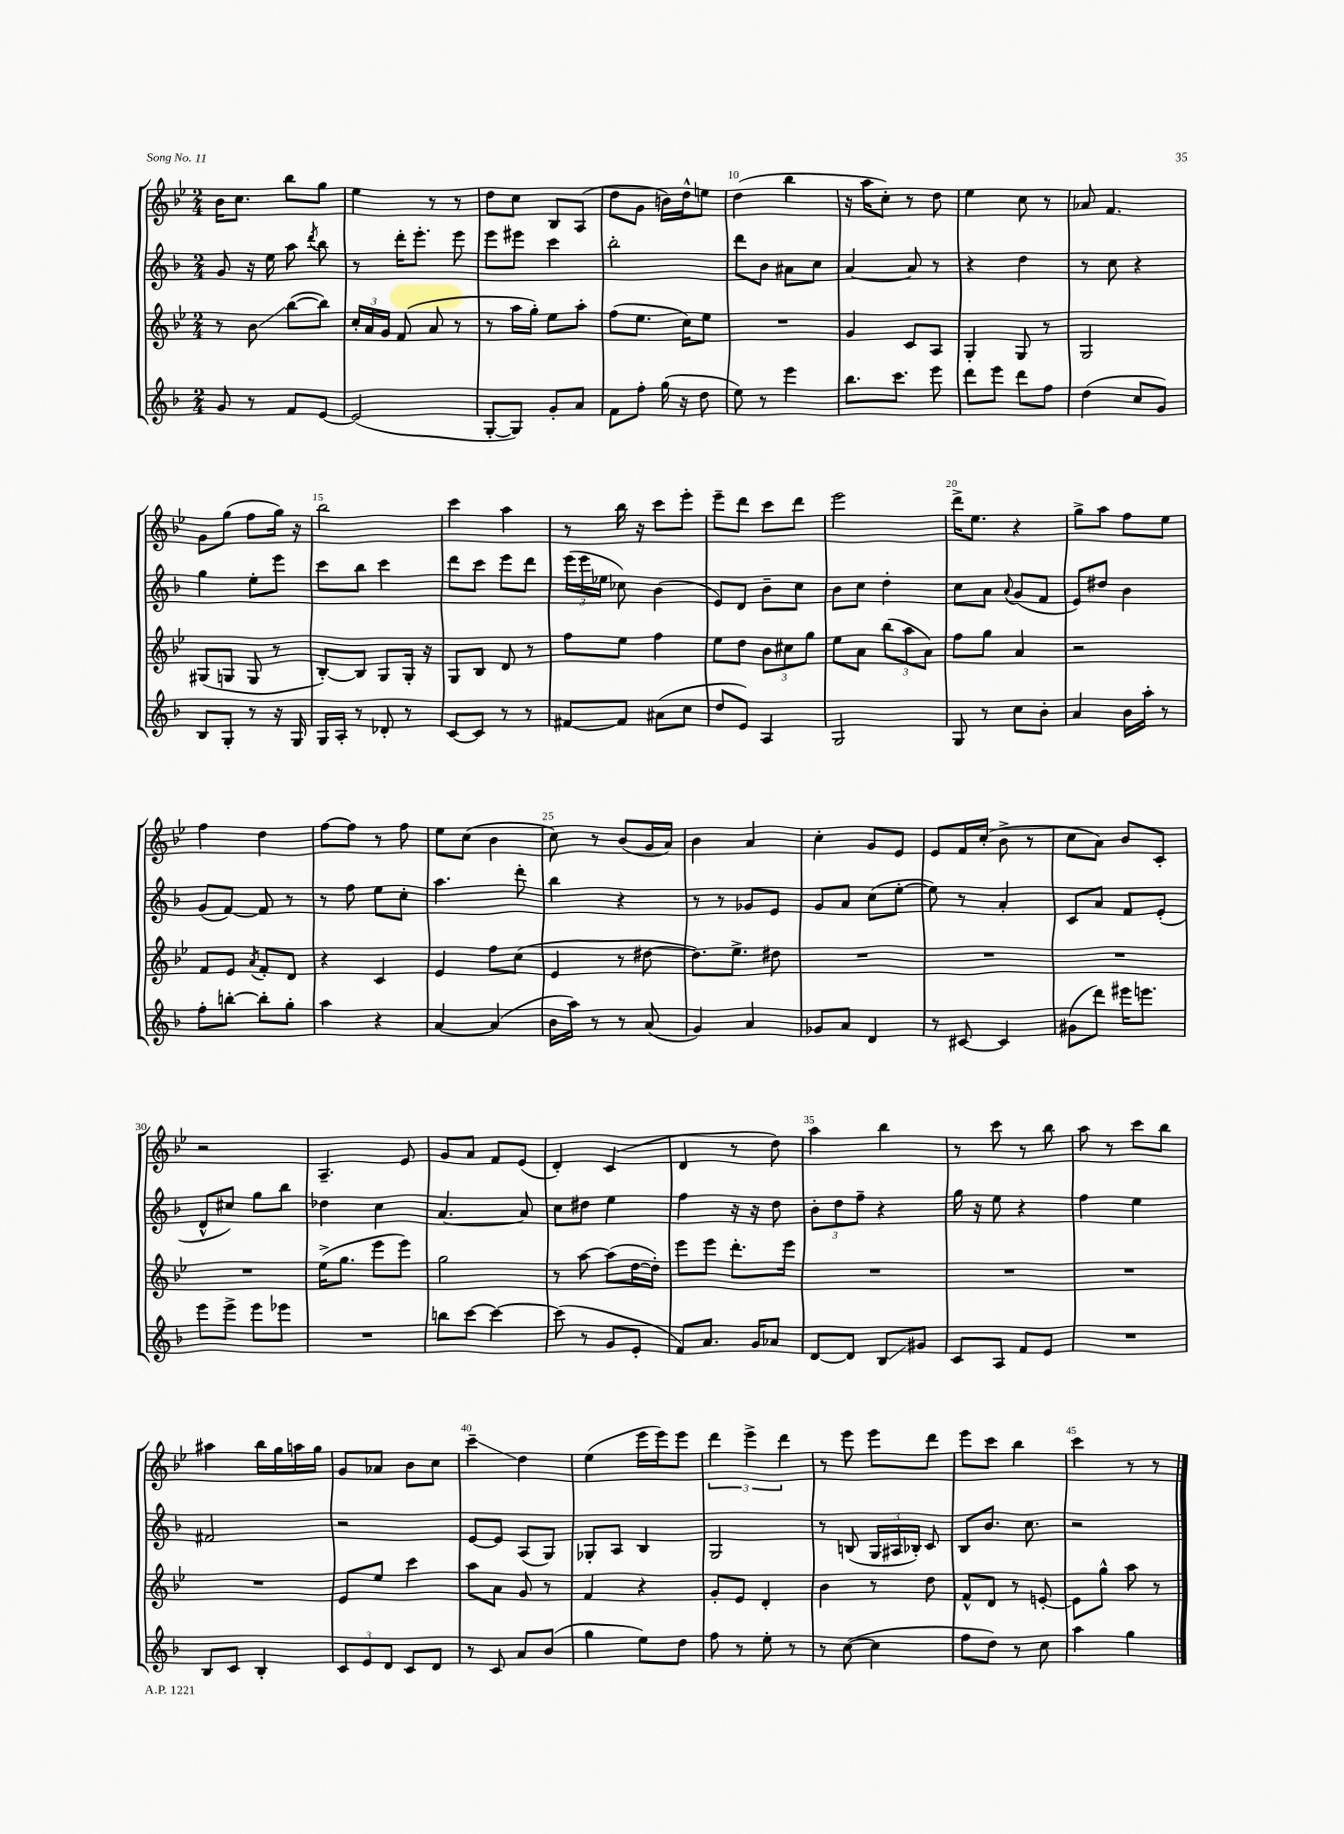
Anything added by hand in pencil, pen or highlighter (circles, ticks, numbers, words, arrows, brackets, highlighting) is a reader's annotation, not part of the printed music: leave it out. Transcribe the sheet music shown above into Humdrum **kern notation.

**kern	**kern	**kern	**kern
*staff4	*staff3	*staff2	*staff1
*clefG2	*clefG2	*clefG2	*clefG2
*k[b-]	*k[b-e-]	*k[b-]	*k[b-e-]
*M2/4	*M2/4	*M2/4	*M2/4
8g/	8r	8g/	16b-\LK
.	.	.	8.cc\J
8r	8b-\	16r	.
.	.	16ee\	.
8f/L	([8bb-\L	8aa\	8bb-\L
.	.	8qddd/	.
[8e/J	8bb-\]J)	8bb-\	8gg\J
=	=	=	=
(2e/]	24cc'/LL	8r	4ee-\
.	24a/	.	.
.	24g/JJ	.	.
.	(8f/	16ddd'\LK	.
.	.	8.eee'\J	.
.	8a/	.	8r
.	8r	8eee\	8r
=	=	=	=
[8G'/L	8r	8eee\L	8dd\L
8G/]J)	16aa\LL	8eee#\J	8cc\J
.	16gg'\JJ)	.	.
8g'/L	8ee-\L	4ccc\	8B-/L
8a/J	8aa'\J	.	(8A/J
=	=	=	=
8f\L	(8ff\L	2bb-'\	8dd\L
8ff'\J	8.ee-\J	.	8g\J
(16gg\	.	.	16b\LL)
16r	16cc\LK)	.	16dd^^\J
8dd\	8ee-\J	.	8ee\J
=	=	=	=
8ee\)	2r	8ddd\L	(4dd\
8r	.	8b-\J	.
4eee\	.	8a#\L	4bb-\
.	.	8cc\J	.
=	=	=	=
8.bb-\L	4g/	[4a/	16r
.	.	.	16aa\LK
.	.	.	8cc'\J)
8.ccc\J	.	.	.
.	8c/L	8a/]	8r
8eee\	8A/J	8r	8dd\
=	=	=	=
8ddd\L	4G'/	4r	4ee-\
8eee\J	.	.	.
8ddd\L	8G/	4dd\	8cc\
8ff\J	8r	.	8r
=	=	=	=
(4dd\	2G/	8r	8a-/
.	.	8cc\	4.f/
8cc/L	.	4r	.
8g/J)	.	.	.
=	=	=	=
8B-/L	(8G#/L	4gg\	8g\L
8G'/J	8G/J	.	(8gg\J
8r	8G/	8ee'\L	8ff\L
16r	8r	8eee\J	16gg\Jk)
16G/	.	.	16r
=	=	=	=
16G/LL	[8B-'/L)	8ccc\L	2bb-\
16A'/JJ	.	.	.
8r	8B-/]J	8bb-\J	.
8d-'/	8G/L	4ccc\	.
8r	16G'/Jk	.	.
.	16r	.	.
=	=	=	=
[8c/L	8G/L	8ddd\L	4ccc\
8c/]J	8B-/J	8ccc\J	.
8r	8d/	8eee\L	4aa\
8r	8r	8ddd\J	.
=	=	=	=
[8f#/L	8ff\L	(24eee\LL	8r
.	.	24eee\	.
.	.	24ee-\JJ	.
8f#/]J	8ee-\J	8cc-\)	16bb-\
.	.	.	16r
(8a#\L	4ff\	(4b-\	8ccc\L
8cc\J	.	.	8eee-'\J
=	=	=	=
8dd/L	8ee-\L	8e/L)	8eee-~\L
8e/J)	8dd\J	8d/J	8ddd\J
4A/	12b-\L	8b-~\L	8ccc\L
.	12cc#\	.	.
.	.	8cc\J	8ddd\J
.	12gg\J	.	.
=	=	=	=
2G/	8ee-\L	8b-\L	2eee-\
.	8a\J	8cc\J	.
.	(12bb-\L	4dd'\	.
.	12aa\	.	.
.	12a\J)	.	.
=	=	=	=
8G/	8ff\L	8cc\L	16ddd^\LK
.	.	.	8.ee-\J
8r	8gg\J	8a\J	.
.	.	8qqa/	.
8cc\L	4a/	(8g/L	4r
8b-'\J	.	8f/J	.
=	=	=	=
4a/	2r	8e/L)	8gg^\L
.	.	8dd#/J	8aa\J
16b-\LL	.	4b-\	8ff\L
16aa'\JJ	.	.	.
8r	.	.	8ee-\J
=	=	=	=
8ff'\L	8f/L	(8g/L	4ff\
[8bb'\J	8e-/J	[8f/J)	.
.	8qa/	.	.
8bb'\]L	8f'/L	8f/]	4dd\
8gg'\J	8d/J	8r	.
=	=	=	=
4aa\	4r	8r	[8ff\L
.	.	8ff\	8ff\]J
4r	4c/	8ee\L	8r
.	.	8cc'\J	8ff\
=	=	=	=
[4a/	4e-/	4.aa\	8ee-\L
.	.	.	(8cc\J
(4a/]	8ff\L	.	4b-\
.	(8cc\J	8ddd'\	.
=	=	=	=
16b-\LL	4e-/	4bb-\	8cc\)
16aa\JJ)	.	.	.
8r	.	.	8r
8r	8r	4r	(8b-/L
(8a/	[8dd#\	.	16g/L
.	.	.	16a/JJ)
=	=	=	=
4g/)	8.dd#\]L)	8r	4b-\
.	.	8r	.
.	8.ee-^\J	.	.
4a/	.	8g-/L	4a/
.	8dd#\	8e/J	.
=	=	=	=
8g-/L	2r	8g/L	4cc'\
8a/J	.	8a/J	.
4d/	.	(8cc\L	8g/L
.	.	[8ee'\J	8e-/J
=	=	=	=
8r	2r	8ee\])	8e-/L
[8c#/	.	8r	16f/L
.	.	.	(16cc'/JJ
4c#/]	.	4a'/	8b-^\
.	.	.	8r
=	=	=	=
(8g#\L	2r	8c/L	8cc\L
8ddd\J)	.	8a/J	8a\J)
16eee#\LK	.	8f/L	8b-/L
8.eee\J	.	.	.
.	.	(8e'/J	8c'/J
=	=	=	=
8eee\L	2r	8d^^/L	2r
8eee^\J	.	8cc#/J)	.
8eee\L	.	8gg\L	.
8eee-\J	.	8bb-\J	.
=	=	=	=
2r	(16ee-^\LK	4dd-\	4.A~/
.	8.gg\J	.	.
.	8eee-\L	4cc\	.
.	8eee-\J)	.	8e-/
=	=	=	=
8bb\L	2gg\	[4.a/	8g/L
[8ccc\J	.	.	8a/J
4ccc\_	.	.	8f/L
.	.	8a/]	(8e-/J
=	=	=	=
(8ccc\]	8r	8cc\L	4d'/)
8r	[8aa\	8dd#\J	.
8g/L	(8aa\]L	4ee\	(4c/
8e'/J	[16dd\L	.	.
.	16dd'\]JJ)	.	.
=	=	=	=
8f/L)	8eee-\L	4ff\	4d/
8.a/J	8eee-\J	.	.
.	8.ddd'\L	16r	8r
16g/LK	.	16r	.
8a-/J	.	8dd\	8dd\)
.	16eee-\Jk	.	.
=	=	=	=
[8d/L	2r	12b-'\L	4aa\
.	.	12dd\	.
8d/]J	.	.	.
.	.	12ff~\J	.
8B-/L	.	4r	4bb-\
8g#/J	.	.	.
=	=	=	=
8c/L	2r	16gg\	8r
.	.	16r	.
8A/J	.	8ee\	8ccc\
8f/L	.	4r	8r
8e/J	.	.	8bb-\
=	=	=	=
2r	2r	4ff\	8aa\
.	.	.	8r
.	.	4ee\	8ccc\L
.	.	.	8bb-\J
=	=	=	=
8B-/L	2r	2f#/	4aa#\
8c/J	.	.	.
4B-'/	.	.	16bb-\LL
.	.	.	16gg\
.	.	.	16aa\
.	.	.	16gg\JJ
=	=	=	=
12c/L	8e-/L	2r	8g/L
12e/	.	.	.
.	8ee-/J	.	8a-/J
12d/J	.	.	.
8c/L	4ccc\	.	8b-\L
8d/J	.	.	8cc\J
=	=	=	=
8r	8aa\L	[8e/L	4ccc~\
8c/	8a\J	8e/]J	.
8a/L	8g/	(8A/L	4dd\
(8b-/J	8r	8G/J)	.
=	=	=	=
4gg\	4f/	8G-'/L	(4ee-\
.	.	8A/J	.
8ee\L)	4r	4B-/	16eee-\LL
.	.	.	16eee-\J)
8dd\J	.	.	8eee-\J
=	=	=	=
8ff\	8g'/L	2G/	6ddd\
8r	8e-/J	.	.
.	.	.	6eee-^\
8ee'\	4d'/	.	.
.	.	.	6ddd\
8r	.	.	.
=	=	=	=
8r	4b-\	8r	8r
([8cc\	.	(8B/	8eee-\
4cc\]	8r	24G/LL	8eee-\L
.	.	24A#/	.
.	.	24B-'/JJ)	.
.	8dd\	8c/	8ddd\J
=	=	=	=
8ff\L	8f^^/L	8B-/L	8eee-\L
8dd\J)	8d/J	8.b-/J	8ccc\J
8r	8r	.	4bb-\
.	.	8.cc\	.
8cc\	[8e'/	.	.
=	=	=	=
4aa\	8e\]L	2r	4ccc\
.	8gg^^\J	.	.
4gg\	8aa\	.	8r
.	8r	.	8r
==	==	==	==
*-	*-	*-	*-
